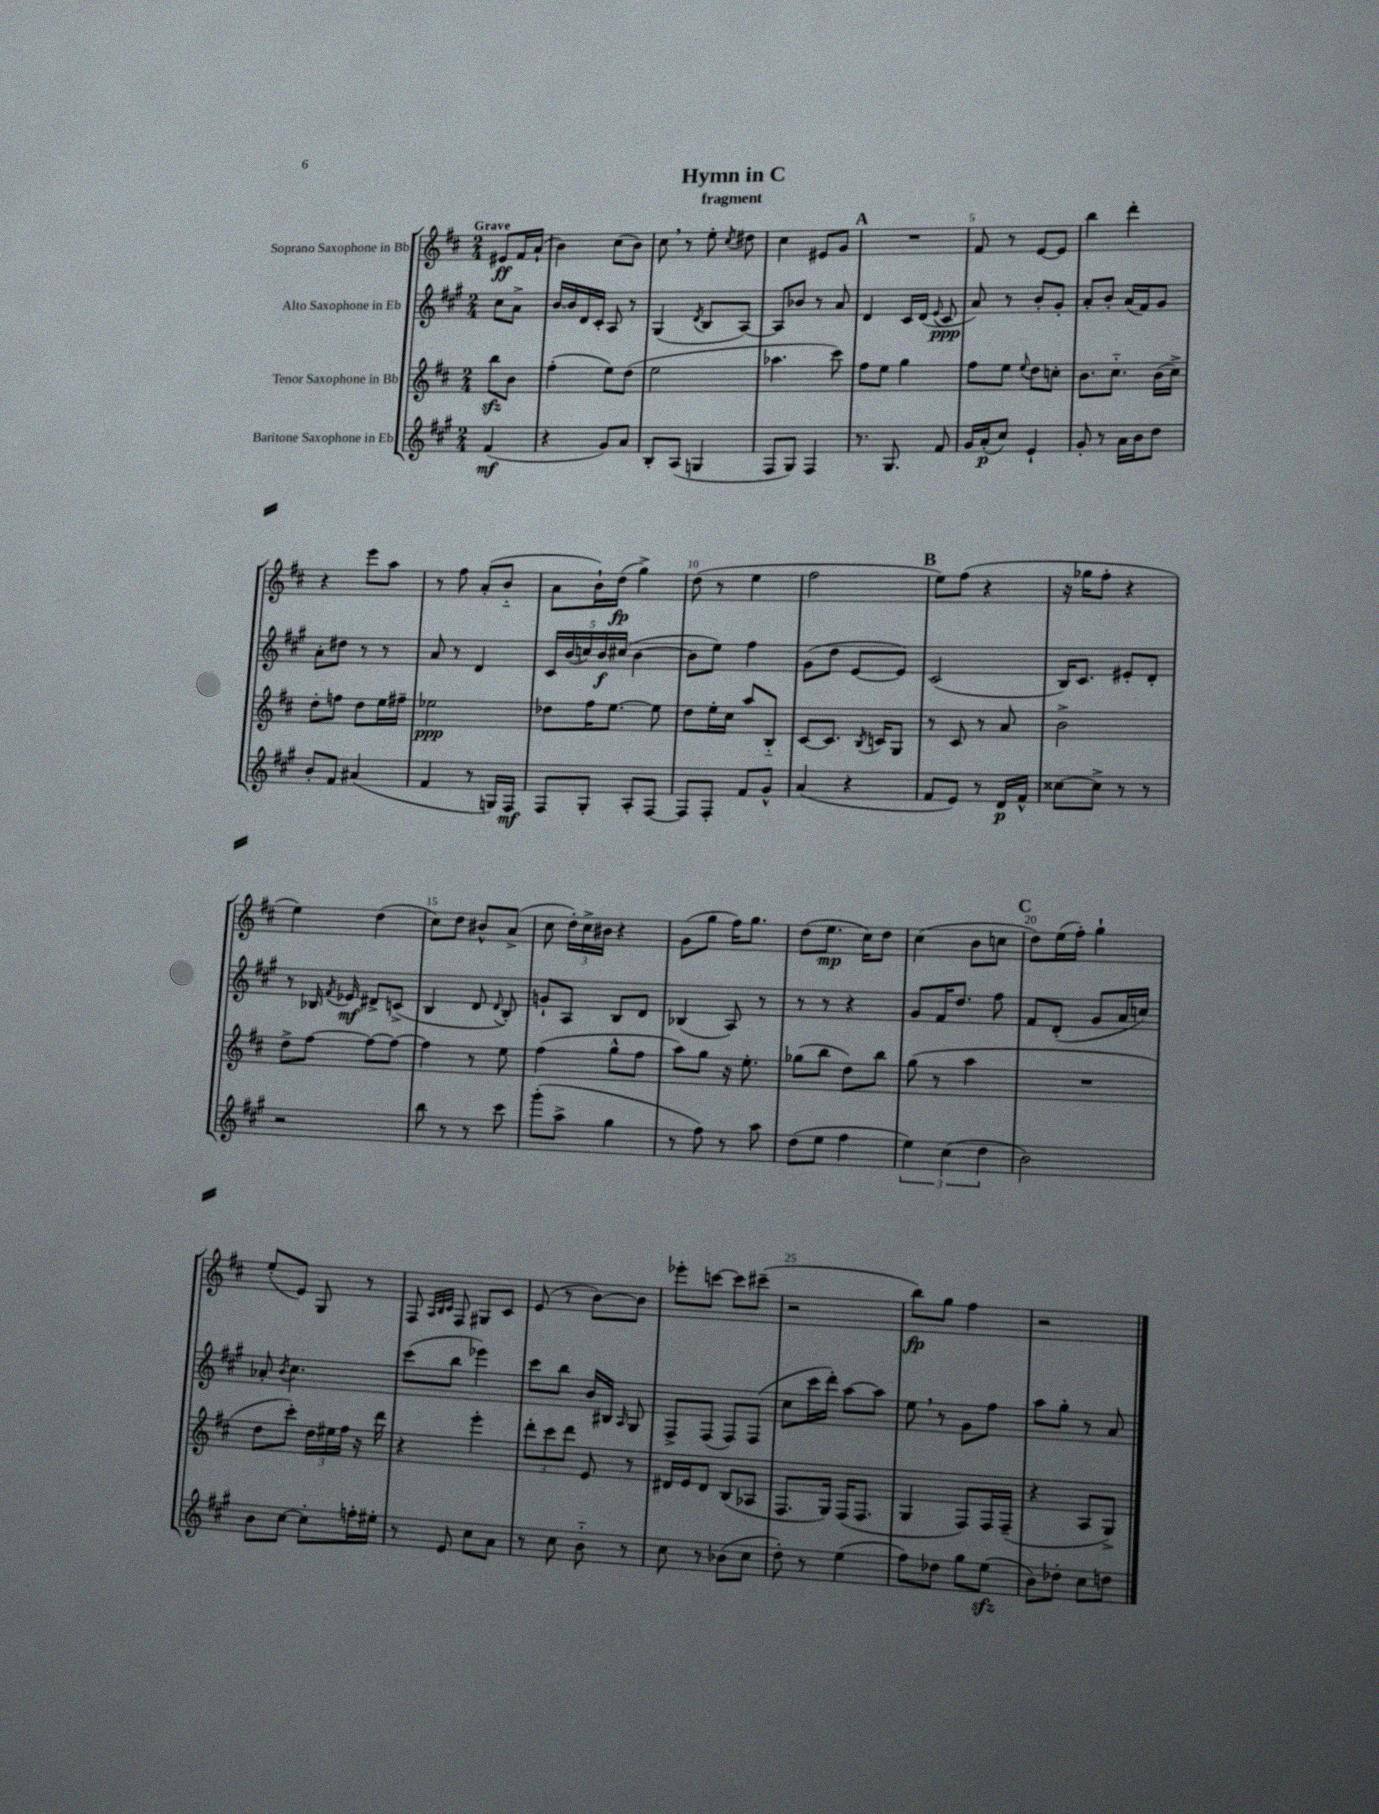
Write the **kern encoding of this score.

**kern	**kern	**kern	**kern
*staff4	*staff3	*staff2	*staff1
*clefG2	*clefG2	*clefG2	*clefG2
*k[f#c#g#]	*k[f#c#]	*k[f#c#g#]	*k[f#c#]
*M2/4	*M2/4	*M2/4	*M2/4
(4f#	8bb	8cc#	8e#
.	8b	8a^	16f#
.	.	.	(16a`
=	=	=	=
4r	(4ff#'	[16b	4b)
.	.	16b]	.
.	.	16d	.
.	.	16c#'	.
8g#)	8ee)	8A	(8cc#
8a	(8dd	8r	8b)
=	=	=	=
8B'	2ee	(4G#	8cc#
(8A	.	.	8r
.	.	8qd	.
4G	.	8B	8ee'
.	.	.	8qcc#
.	.	[8A)	8dd#
=	=	=	=
8F#	4.aa-	8A]	4cc#
8G#)	.	8b-	.
4F#	.	8r	8e#
.	8ccc#)	8a	8g
=	=	=	=
8.r	8ff#	4d	2r
.	8ee	.	.
8.G#	.	.	.
.	4gg	16c#	.
.	.	(16d	.
.	.	8qqe	.
8f#	.	8c#	.
=	=	=	=
16g#	8ff#	8a)	8f#
(16a'	.	.	.
8cc#)	8ee	8r	8r
.	8qqee	.	.
4e`	8dd	8b'	[8e
.	8cc'	8g#'	8e]
=	=	=	=
8g#'	8.b	8a'	4bb
8r	.	8b'	.
.	8.cc#'~	.	.
16a	.	(16a	4ddd'
16b	.	16f#)	.
8dd	(16b	8g#	.
.	16cc#^)	.	.
=	=	=	=
8b'	8dd'	8a'	4r
8f#	8ff	8dd#	.
(4a#	8dd	8r	8eee
.	16ee	8r	8aa
.	16ff#~	.	.
=	=	=	=
4f#	2ee-	8a	8r
.	.	8r	8ff#
8r	.	4d	(8a'
16G)	.	.	8b'~
16F#	.	.	.
=	=	=	=
8F#	8dd-	20c#	8a
.	.	(20b	.
.	.	20cc)	.
8G#'	16ff#	.	16b`)
.	.	20b	.
.	[8.ee	.	(16dd
.	.	(20cc#	.
8A'	.	[4b	4gg^)
[8F#	8ee]	.	.
=	=	=	=
8F#]	8dd	8b]	(8dd
8F#'	16ee'	8ee)	8r
.	16cc#	.	.
8f#	8aa	4ff#	4ee
8g#^^	8B'~	.	.
=	=	=	=
(4a	[8c#	(8g#	2ff#
.	8.c#]	8dd	.
4r	.	[8e	.
.	8qB	.	.
.	16c	.	.
.	8G	8e])	.
=	=	=	=
8f#	8r	(2c#	8ee)
8e)	8c#	.	(8ff#
8r	8r	.	4r
16d	8a	.	.
16f#^^	.	.	.
=	=	=	=
[8cc##	2b^	16B)	16r
.	.	8.c#	16gg-
8cc##^]	.	.	8ff#'
8r	.	8e#'	4r
8r	.	8d'	.
=	=	=	=
2r	8dd^	8r	4ee)
.	[8ff#	16B-	.
.	.	8qf#	.
.	.	16e-	.
.	8ff#_	8d#^	(4dd
.	8ff#_	(8c^	.
=	=	=	=
8bb	4ff#]	4B	8cc#)
8r	.	.	8dd
8r	8r	8d	8b#^^
.	.	8qqd	.
8ccc#	8ee	8B')	(8a^
=	=	=	=
(8ggg#'	(4ff#	8g`	8cc#
8aa^	.	8A	24dd')
.	.	.	24cc#^
.	.	.	24b#
4gg#	8gg^^	8B	4r
.	8ff#	8d	.
=	=	=	=
8r	8aa)	(4B-	(8g
8ff#)	8gg	.	8gg
8r	16r	8A)	16ff#)
.	8.ee'	.	8.gg
8aa	.	8r	.
=	=	=	=
(8dd	(8gg-	8r	(8dd
8ee	8bb	8r	8.ee
4ff#	8dd)	4r	.
.	.	.	16cc#)
.	8bb	.	8dd
=	=	=	=
6ee)	(8gg	8g#	(4cc#
.	8r	16f#	.
(6cc#	.	.	.
.	.	8.dd	.
.	4aa	.	8b
6dd	.	.	.
.	.	8ff#	8cc
=	=	=	=
2b)	2r	8f#	8dd)
.	.	(8d'	(16ee
.	.	.	16ff#')
.	.	8g#	4gg`
.	.	16a	.
.	.	16cc)	.
=	=	=	=
8b	8dd	8a-'	(8ee'
.	.	8qb	.
[8cc#	8ccc#')	4.cc#	8e)
8cc#']	24dd	.	8G
.	24ee#	.	.
.	24ff#	.	.
16ff'	16r	.	8r
16ee#'	16ddd	.	.
=	=	=	=
8r	4r	(8ccc#	8F#
.	.	.	32qqA
.	.	.	32qqB
.	.	.	32qqc#
8e	.	8bb	8F#
8cc#	4eee'	4eee-)	8G#
8a	.	.	8c#
=	=	=	=
8r	12ddd'	8ccc#	(8e
.	12ccc#	.	.
8cc#	.	8bb	8r
.	12ddd	.	.
8b'~	8e	16b	[8b)
.	.	16B#	.
.	.	16qqA	.
8r	8r	8G#	8b]
=	=	=	=
8cc#	16d#	8F#^	8eee-'
.	16e	.	.
8r	8d#	(8F#	[8ccc
(8b-	(8B	8F#)	8ccc]
8cc#	8A-	(8F#	(8ccc#~
=	=	=	=
8dd')	8.F#	8cc#	2r
8r	.	16ccc#	.
.	16G)	16ddd')	.
(4ee	(16F#	[8aa	.
.	8.F#	.	.
.	.	8aa]	.
=	=	=	=
8ff#)	4G	8ee	8bb)
8dd-	.	8r	8gg
8gg#	8F#)	8g#	4ff#
(8ee	16F#	8ff#	.
.	(16F#~	.	.
=	=	=	=
8b)	4r	8aa	2r
8dd-'	.	8gg#'	.
8cc#	8A	8r	.
8dd	8G^)	8a	.
==	==	==	==
*-	*-	*-	*-
